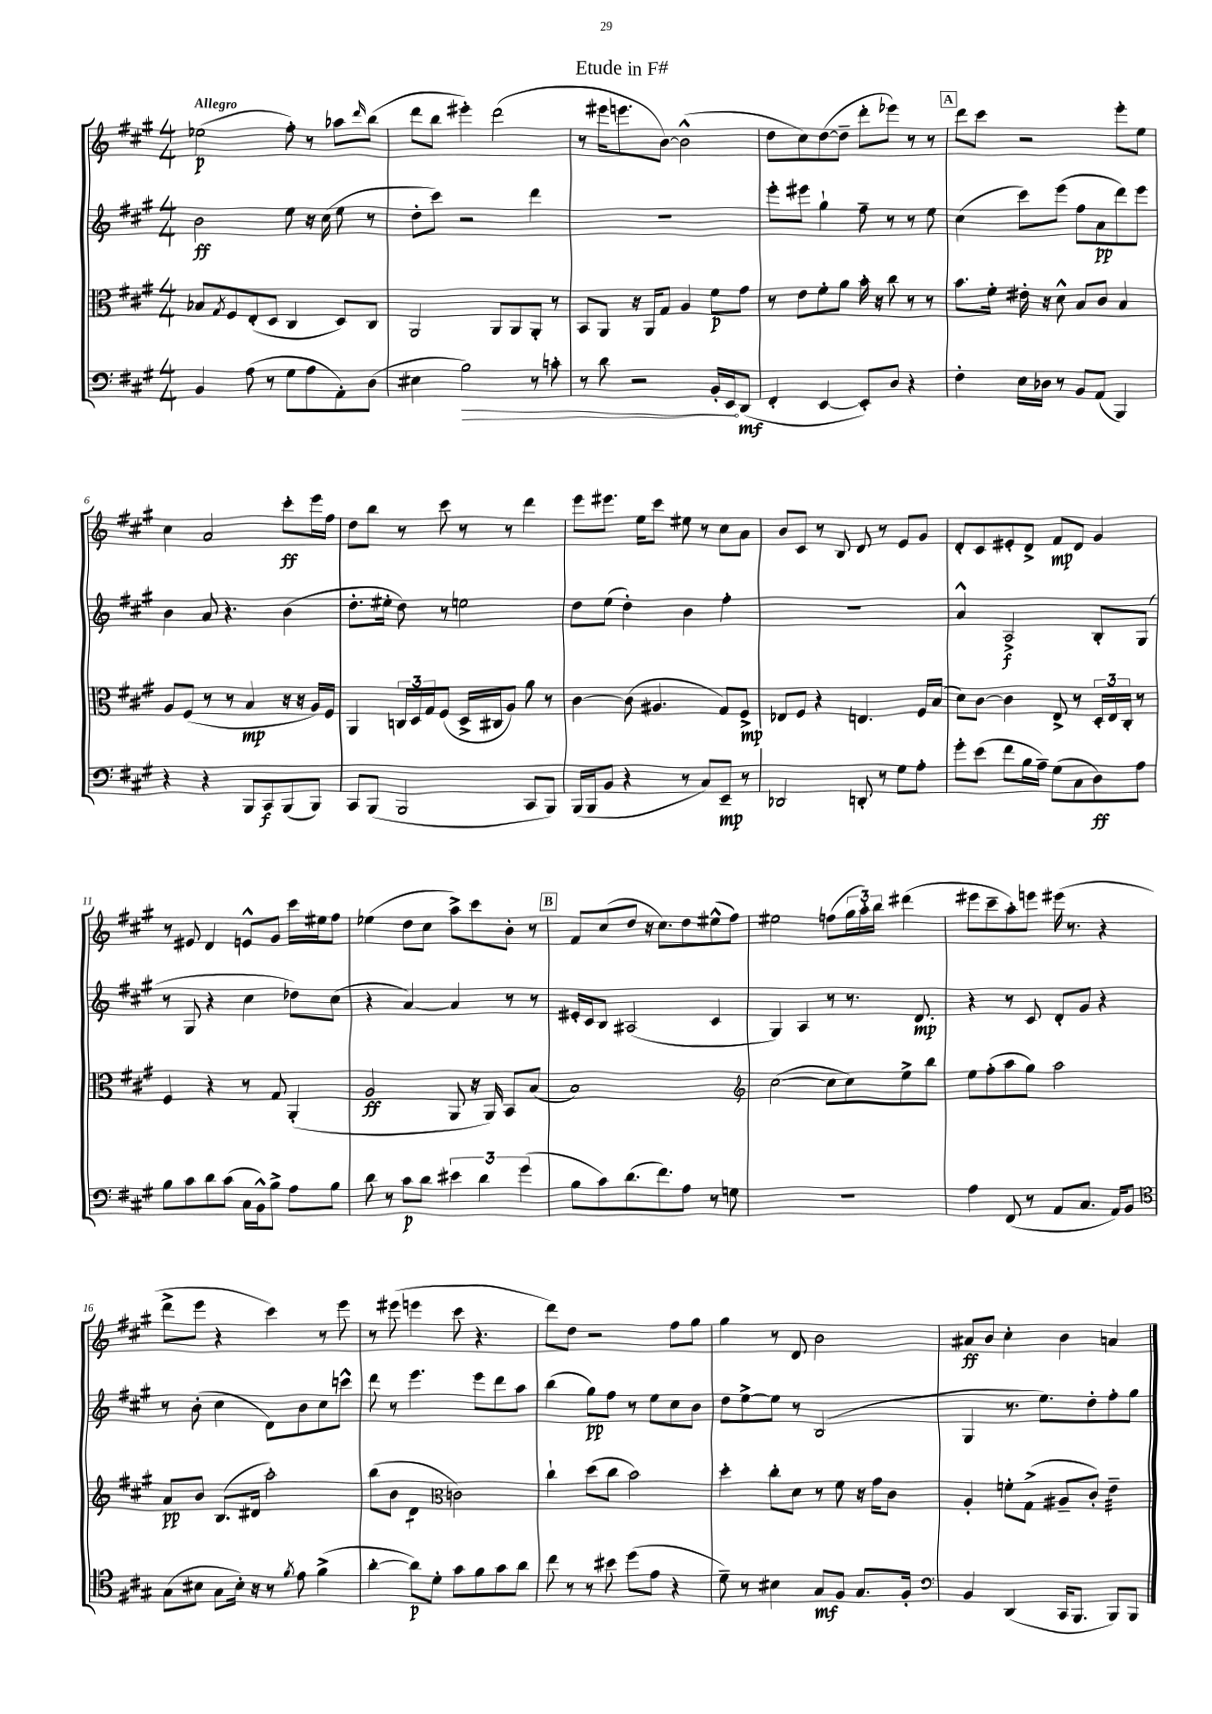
\header { title = "Etude in F#" }
<<
\new StaffGroup <<
\new Staff = "s0" {
    \clef treble \key a \major \numericTimeSignature \time 4/4 \tempo "Allegro"
    ees''2\p( fis''8-.) r8 aes''8 \grace { d'''16 } b''8( |
    d'''8 b''8 eis'''4-.) d'''2( |
    r8 eis'''16 e'''8. b'8~) b'2-^( |
    d''8 cis''8) d''8~( d''8-- d'''8-. ees'''8) r8 r8 |
    \mark \markup { \box "A" } d'''8 cis'''8 r2 e'''8-. e''8 |
    cis''4 a'2 cis'''8-.\ff e'''16 fis''16 |
    d''8 b''8 r8 cis'''8 r8 r8 d'''4 |
    e'''8 eis'''8. e''16 cis'''8 eis''8 r8 cis''8 a'8 |
    b'8 cis'8 r8 b8 d'8 r8 e'8 gis'8 |
    d'8-. cis'8 eis'8-. d'8-> fis'8\mp d'8 gis'4 |
    r8 eis'8 d'4 e'8-^ gis'8 cis'''16 eis''16 fis''8 |
    ees''4( d''8 cis''8 a''8->) cis'''8 b'8-. r8 |
    \mark \markup { \box "B" } fis'8 cis''8( d''8 r16 cis''8.) d''8 eis''8-^( fis''8) |
    eis''2 f''8( \tuplet 3/2 { gis''16 a''16-.) b''16 } dis'''4( |
    eis'''8 cis'''8-- a''8-.) e'''8 eis'''16( r8. r4 |
    d'''8-> e'''8 r4 cis'''4) r8 e'''8 |
    r8 eis'''8( e'''4 cis'''8 r4. |
    d'''8) d''8 r2 fis''8 gis''8 |
    gis''4 r8 d'8 b'2 |
    ais'8\ff b'8 cis''4-. b'4 a'4 \bar "|." |
}
\new Staff = "s1" {
    \clef treble \key a \major \numericTimeSignature \time 4/4
    b'2\ff e''8 r16 cis''16( e''8 r8 |
    d''8-. cis'''8) r2 d'''4 |
    R1 |
    e'''8-. eis'''8 gis''4-! fis''8-- r8 r8 e''8 |
    \mark \markup { \box "A" } cis''4( cis'''8) e'''8( fis''8 a'8\pp d'''8) e'''8 |
    b'4 a'8 r4. b'4( |
    d''8.-. eis''16-. d''8) r8 e''2 |
    d''8 e''8( d''4-.) b'4 fis''4-. |
    R1 |
    a'4-^ a2->\f b8-. gis8( |
    r8 gis8 r4 cis''4 des''8) cis''8( |
    r4 a'4~) a'4 r8 r8 |
    \mark \markup { \box "B" } eis'16-. cis'16 b8 ais2( cis'4 |
    gis4) a4 r8 r8. d'8.\mp |
    r4 r8 cis'8 d'8-. gis'8 r4 |
    r8 b'8-.( cis''4 d'8) b'8 cis''8 c'''8-^ |
    d'''8 r8 e'''4. e'''8 d'''8 a''8 |
    b''4( gis''8\pp) fis''8 r8 e''8 cis''8 b'8 |
    d''8 e''8~-> e''8 r8 b2( |
    gis4 r8. e''8.) d''8-. fis''8-. gis''8 \bar "|." |
}
\new Staff = "s2" {
    \clef alto \key a \major \numericTimeSignature \time 4/4
    bes8 \acciaccatura { gis8 } fis8 e8-.( d8 cis4 d8) cis8 |
    a,2 a,8 a,8 a,8-. r8 |
    b,8 a,8 r16 a,16 gis8 a4 fis'8\p gis'8 |
    r8 e'8 fis'8-. a'8 b'16-. r16 cis''8 r8 r8 |
    \mark \markup { \box "A" } b'8. fis'16-. eis'16-. r16 d'8-^ b8 cis'8 b4 |
    a8 fis8( r8 r8 b4\mp r16 r16 a16) fis16 |
    a,4 \tuplet 3/2 { c16 d16 gis16 } fis8( d16-> cis16 a8) a'8 r8 |
    cis'4~ cis'8( ais4. gis8) fis8->\mp |
    ees8 fis8 r4 e4. fis16 b16( |
    d'8) cis'8~ cis'4 e8-> r8 \tuplet 3/2 { d16-. e16 cis16-. } r8 |
    fis4 r4 r8 gis8 a,4-.( |
    a2\ff a,8 r16 a,16) b,8 b8( |
    \mark \markup { \box "B" } b1) |
    \clef treble cis''2~( cis''8 cis''8) e''8-> b''8 |
    e''8 fis''8-.( a''8 gis''8) a''2 |
    a'8\pp b'8 b8.( dis'16 a''2-.) |
    b''8( b'8 \clef alto d'4:8 c'2) |
    cis''4-! d''8( cis''8 b'2) |
    d''4-. cis''8-. d'8 r8 fis'8 r16 gis'16 cis'8 |
    a4-. f'8-. gis8->( ais8-- cis'8-.) e'4:32-- \bar "|." |
}
\new Staff = "s3" {
    \clef bass \key a \major \numericTimeSignature \time 4/4
    b,4 a8( r8 gis8 a8 a,8-.) d8( |
    eis4 \once \override Hairpin.circled-tip = ##t b2\>) r8 c'8-. |
    r8 d'8 r2 b,16-. e,16\! d,8\mf( |
    fis,4-. e,4~ e,8-.) d8 r4 |
    \mark \markup { \box "A" } fis4-. e16 des16 r8 b,8 a,8( b,,4) |
    r4 r4 b,,8 cis,8\f b,,8( b,,8) |
    cis,8 b,,8( b,,2 cis,8 b,,8) |
    b,,16( b,,16 b,8 r4 r8 cis8) e,8--\mp r8 |
    des,2 d,8-. r8 gis8 a8-. |
    gis'8-. e'8( fis'8 b16 a16--) gis8( cis8 d8\ff) a8 |
    b8 cis'8 d'8 cis'8( cis16 b,16-^) b8-> a8 b8 |
    d'8 r8 cis'8\p d'8 \tuplet 3/2 { eis'4 d'4 gis'4( } |
    \mark \markup { \box "B" } b8 cis'8) d'8.( fis'8.) a8 r8 g8 |
    R1 |
    a4 fis,8( r8 a,8 cis8. a,16) b,8 |
    \clef tenor gis8( bis8 gis8 bis16-.) r16 r8 \acciaccatura { fis'8 } e'8 fis'4->( |
    a'4~-. a'8\p) d'8-. gis'8 fis'8 gis'8 a'8 |
    cis''8 r8 r8 bis'8 d''8( e'8 r4 |
    d'8--) r8 bis4 gis8\mf fis8 gis8. fis16-. |
    \clef bass b,4 d,4( cis,16 b,,8. b,,8) b,,8 \bar "|." |
}
>>
>>
